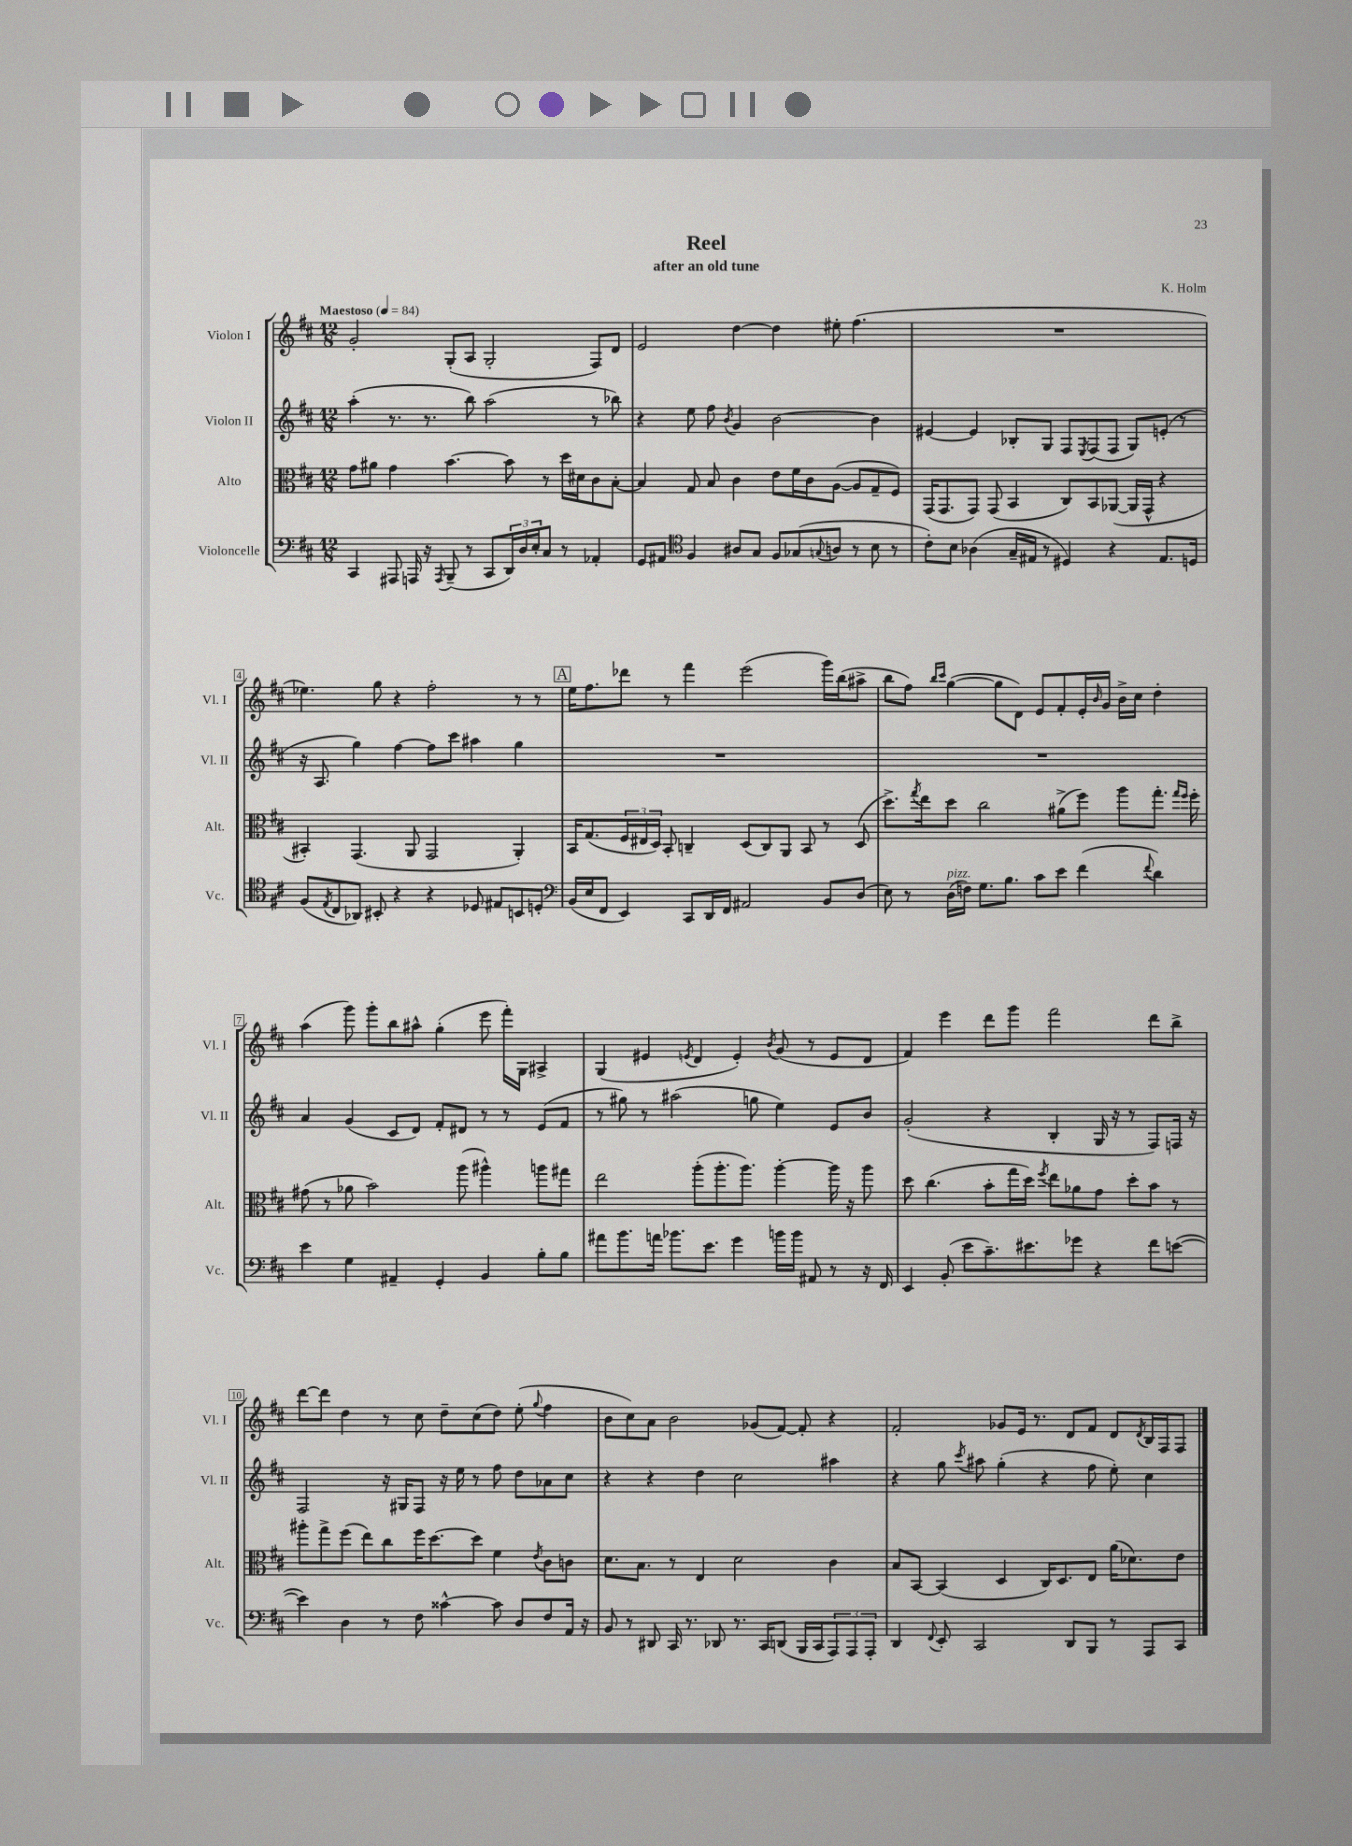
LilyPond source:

\header { title = "Reel" composer = "K. Holm" subtitle = "after an old tune" }
<<
\new StaffGroup <<
\new Staff = "s0" \with { instrumentName = "Violon I" shortInstrumentName = "Vl. I" } {
    \clef treble \key d \major \numericTimeSignature \time 12/8 \tempo "Maestoso" 4 = 84
    g'2-. g8-.( a8 g2-. fis8) d'8 |
    e'2 d''4~ d''4 eis''8-. fis''4.( |
    R1. |
    ees''4.) g''8 r4 fis''2-. r8 r8 |
    \mark \markup { \box "A" } e''16 fis''8. des'''8 r8 fis'''4 e'''2( g'''16) b''16( ais''8-> |
    b''8 fis''8) \grace { b''16 cis'''16 } g''4~( g''8 d'8) e'8 fis'8-. e'16-. \grace { b'16 } g'16 b'16-> cis''16 d''4-. |
    a''4( g'''8) g'''8-. b''8 ais''8-^ g''4-.( e'''8 fis'''16-.) g16 ais4-> |
    g4( eis'4 \acciaccatura { e'8 } d'4 e'4-.) \acciaccatura { b'8 } g'8( r8 e'8 d'8 |
    fis'4) e'''4 d'''8 g'''8 fis'''2 d'''8 b''8-> |
    d'''8~ d'''8 d''4 r8 cis''8 d''8-- cis''8( d''8) e''8-.( \appoggiatura { g''8 } fis''4 |
    b'8 cis''8) a'8 b'2 ges'8( fis'8~) fis'8-. r4 |
    fis'2-. ges'8 e'16 r8. d'8 fis'8 d'8 \acciaccatura { d'8 } b16 fis16 fis8 \bar "|." |
}
\new Staff = "s1" \with { instrumentName = "Violon II" shortInstrumentName = "Vl. II" } {
    \clef treble \key d \major \numericTimeSignature \time 12/8
    a''4-.( r8. r8. b''8) a''2( r8 bes''8) |
    r4 e''8 fis''8 \acciaccatura { b'8 } g'4 b'2~ b'4 |
    eis'4~ eis'4 bes8-. g8 fis8 \acciaccatura { e8 } fis8( fis8 g8) e'8-.( r8 |
    r16 a8. g''4) fis''4~ fis''8 cis'''8 ais''4 g''4 |
    \mark \markup { \box "A" } R1. |
    R1. |
    a'4 g'4( cis'8 d'8) fis'8-. dis'8 r8 r8 e'8( fis'8 |
    r8 gis''8) r8 ais''2( g''8 e''4) e'8 b'8 |
    g'2-.( r4 b4-. g16 r16 r8 fis8) f16 r16 |
    fis2 r16 gis16 fis8 r16 e''16 r8 fis''8 d''8 aes'8 cis''8 |
    r4 r4 d''4 cis''2 ais''4 |
    r4 g''8 \acciaccatura { cis'''8 } ais''8 g''4-.( r4 fis''8 e''8-.) cis''4 \bar "|." |
}
\new Staff = "s2" \with { instrumentName = "Alto" shortInstrumentName = "Alt." } {
    \clef alto \key d \major \numericTimeSignature \time 12/8
    g'8 ais'8 g'4 b'4.~ b'8 r8 d''16 dis'16 cis'8 b8~-. |
    b4 g8 b8 cis'4 e'8 fis'16 cis'16 a8~( a8 g8-- fis8) |
    g,16( g,8. g,8) g,8( b,4 cis8) b,8 aes,8~( aes,16 g,16-^ r4 |
    bis,4-.) g,4.( a,8 g,2 a,4-.) |
    \mark \markup { \box "A" } b,16 g8.( \tuplet 3/2 { fis16 eis16 d16) } b,8-. c4-- d8( c8) a,8 b,8 r8 d8( |
    d''8.->) \acciaccatura { g''8 } e''16 d''8 cis''2 ais'8->( fis''8) a''8 g''8.-. \grace { g''16 fis''16 } fis''16-. |
    gis'8( r8 aes'8 b'2) a''8( ais''4-^) a''8 gis''8 |
    e''2 a''8-.( a''8.-. a''8.) a''4~-. a''16 r16 a''8 |
    d''8 cis''4.( b'8-. g''16 d''16) \acciaccatura { fis''8 } e''8 aes'8 g'8 d''8-. b'8 r8 |
    ais''8-. g''8-> fis''8( e''8) cis''8 fis''16 d''8.~ d''8 fis'4 \acciaccatura { e'8 } cis'8 c'8 |
    d'8. b8. r8 e4 d'2 cis'4 |
    b8 b,8~ b,4( d4 cis16) d8. e8 a'16( des'8.) e'8 \bar "|." |
}
\new Staff = "s3" \with { instrumentName = "Violoncelle" shortInstrumentName = "Vc." } {
    \clef bass \key d \major \numericTimeSignature \time 12/8
    cis,4 ais,,8 a,,16 r16 \acciaccatura { a,,8 } b,,8--( r8 cis,8 \tuplet 3/2 { d,16) d16 e16-. } cis8 r8 aes,4-. |
    g,8 ais,8 \clef tenor fis4 ais8 g8 fis8 ges8( \appoggiatura { g8 } a8 r8 b8 r8 |
    cis'8-.) b8 aes4( g16-- eis16 r8 dis4) r4 eis8. d16 |
    fis8( \acciaccatura { e8 } cis8 aes,8) bis,8-. r4 r4 des8 eis8 b,8 d8-. |
    \mark \markup { \box "A" } \clef bass b,16( e16 fis,8 e,4) cis,8 d,16 fis,16 ais,2 b,8 d8( |
    e8) r8 d16^\markup { \italic "pizz." }( f16) g8. b8. cis'8 e'8 fis'4( \appoggiatura { fis'8 } d'4) |
    e'4 g4 ais,4-- g,4-. b,4 b8-. b8 |
    ais'8 b'8. a'16 bes'8. e'8. g'4 b'16 b'16 ais,8 r8 r16 fis,16 |
    e,4 b,8-.( e'8 cis'8.--) eis'8. ges'8 r4 fis'8 e'8~( |
    e'4) d4 r8 fis8 cisis'4~-^ cisis'8 d8 fis8 a,16 r16 |
    b,8 r8 dis,8 cis,16 r8. des,8 r8. cis,16 d,8( b,,16 cis,16 \tuplet 3/2 { a,,8) a,,8 a,,8-. } |
    d,4 \appoggiatura { fis,8 } e,8-. cis,2 d,8 b,,8 r8 a,,8 cis,8 \bar "|." |
}
>>
>>
\layout { \context { \Score \override BarNumber.stencil = #(make-stencil-boxer 0.1 0.3 ly:text-interface::print) } }
